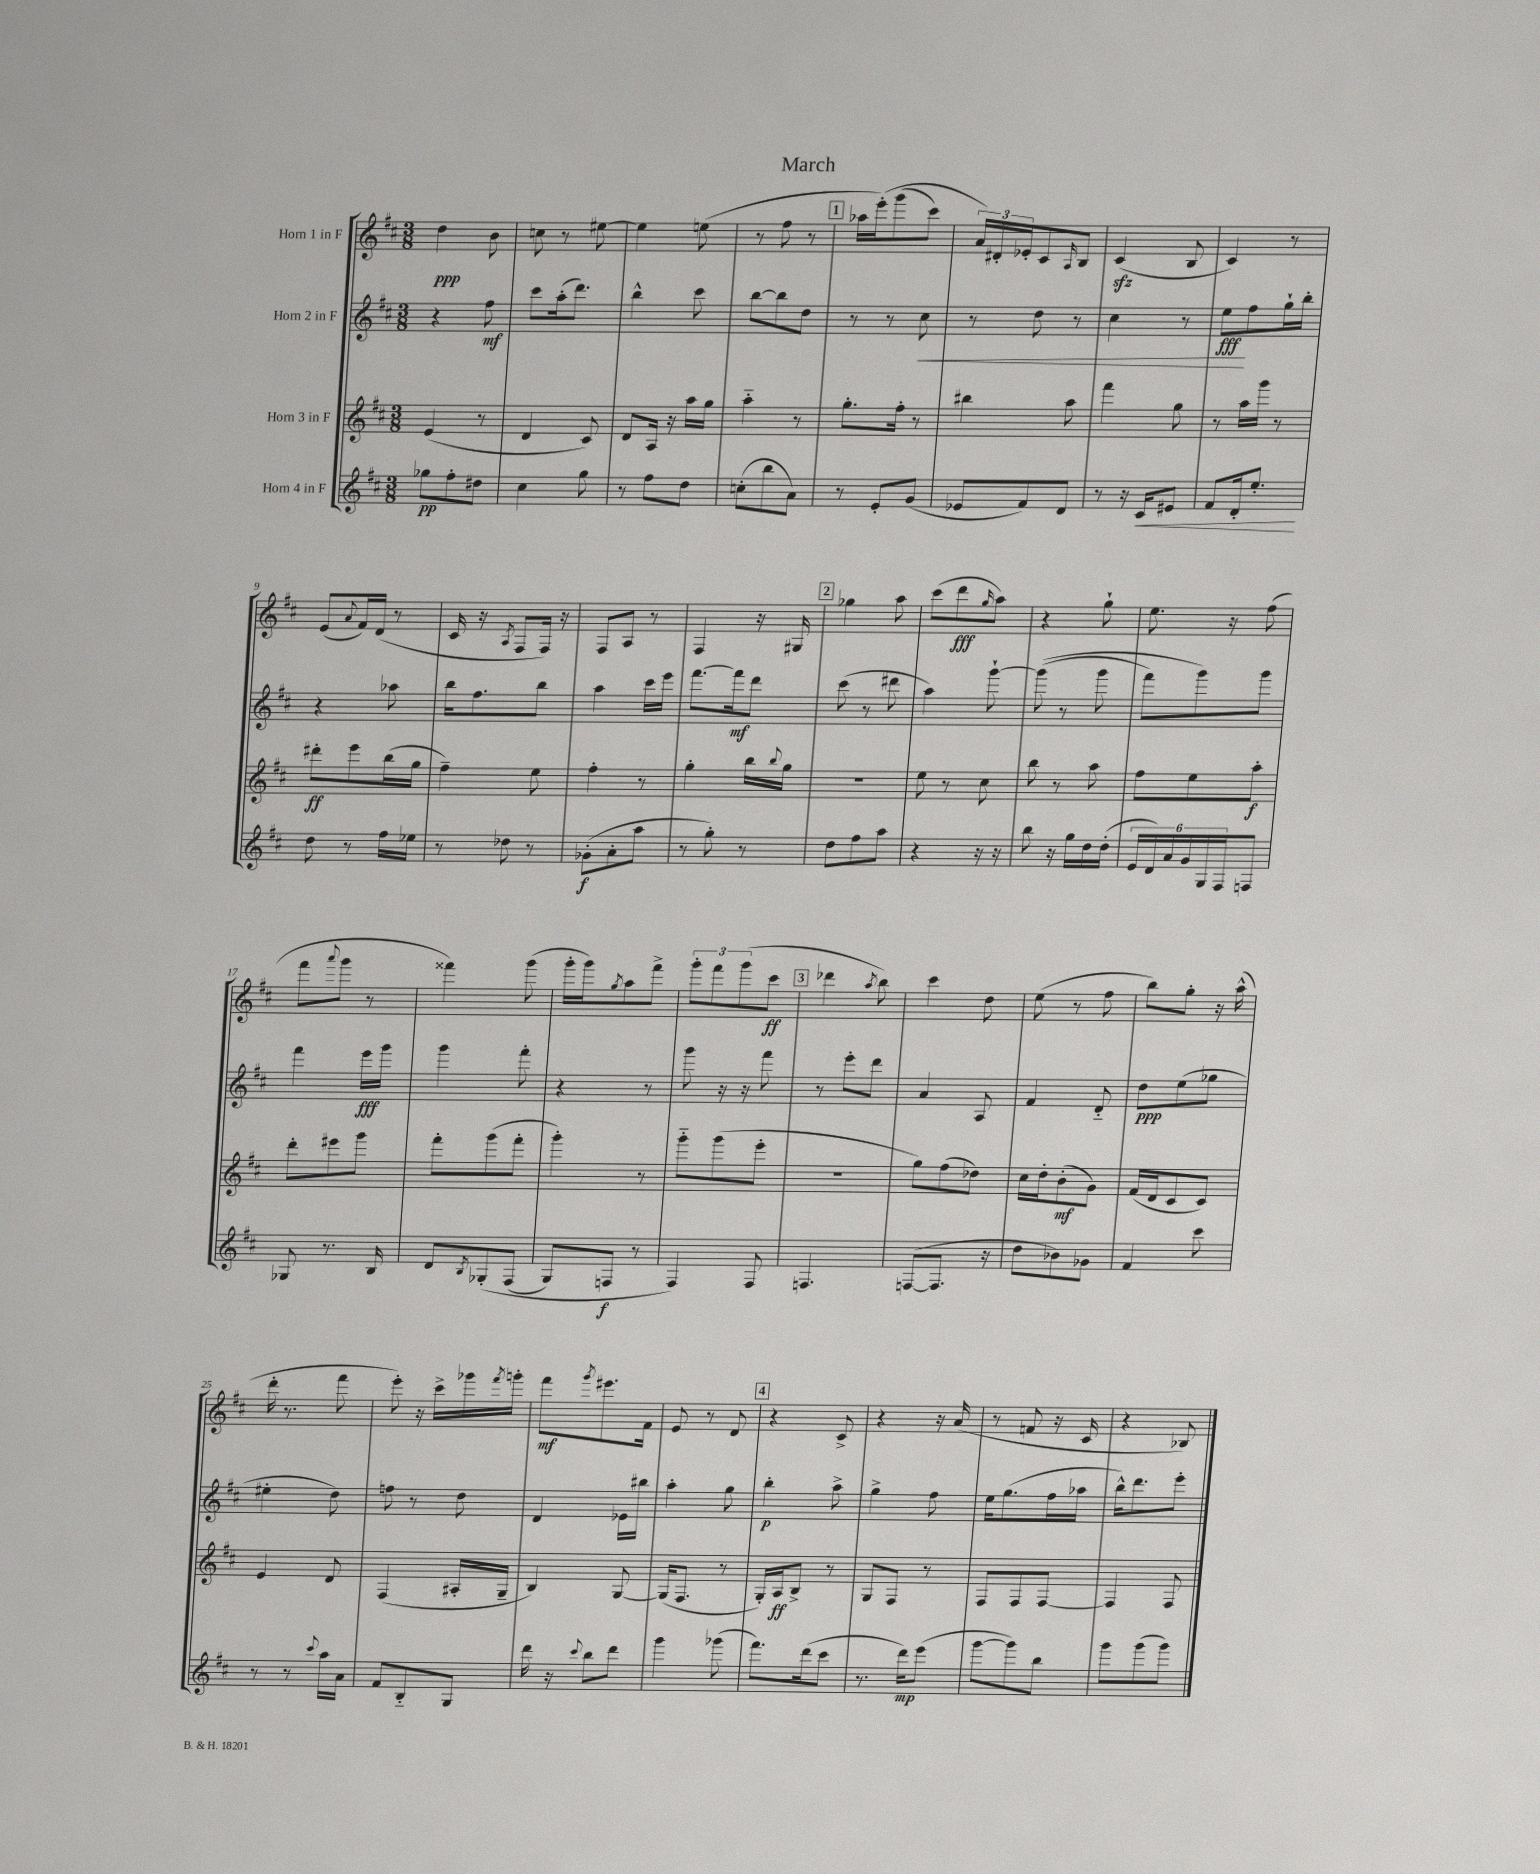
\header { title = "March" }
<<
\new StaffGroup <<
\new Staff = "s0" \with { instrumentName = "Horn 1 in F" } {
    \clef treble \key d \major \numericTimeSignature \time 3/8
    d''4\ppp b'8 |
    c''8 r8 eis''8~ |
    eis''4 e''8( |
    r8 fis''8 r8 |
    \mark \markup { \box "1" } aes''16 e'''16-.)\( g'''8( cis'''8) |
    \tuplet 3/2 { a'16\) dis'16-. ees'16-. } cis'8 \grace { a16 } b8 |
    cis'4\sfz( b8 |
    cis'4) r8 |
    e'8( \appoggiatura { a'8 } fis'16) d'16( r8 |
    cis'16 r16 \acciaccatura { a8 } fis8 fis16) r16 |
    fis8 a8 r8 |
    fis4 r16 gis16 |
    \mark \markup { \box "2" } ges''4 a''8 |
    cis'''8( d'''8\fff \grace { g''16 } a''8) |
    r4 g''8-! |
    e''8. r16 fis''8( |
    fis'''8 \appoggiatura { a'''8 } g'''8 r8 |
    fisis'''4) g'''8( |
    g'''16-. g'''16) \acciaccatura { g''8 } a''8 fis'''8-> |
    \tuplet 3/2 { g'''8-. fis'''8 g'''8( } cis'''8\ff |
    \mark \markup { \box "3" } des'''4 \acciaccatura { a''8 } b''8) |
    cis'''4 d''8 |
    e''8( r8 fis''8 |
    b''8) g''8-. r16 a''16-^( |
    d'''16-. r8. fis'''8 |
    e'''8-.) r16 cis'''16-> ges'''16 \acciaccatura { fis'''8 } g'''16-. |
    fis'''8\mf \acciaccatura { g'''8 } eis'''8. fis'16 |
    e'8 r8 d'8 |
    \mark \markup { \box "4" } r4 cis'8-> |
    r4 r16 a'16( |
    r8 f'8 r16 cis'16 |
    r4 bes8) \bar "|." |
}
\new Staff = "s1" \with { instrumentName = "Horn 2 in F" } {
    \clef treble \key d \major \numericTimeSignature \time 3/8
    r4 fis''8\mf |
    cis'''8 a''16-.( d'''8.) |
    b''4-^ cis'''8 |
    b''8~ b''8 d''8 |
    \mark \markup { \box "1" } r8 r8 cis''8\< |
    r8 d''8 r8 |
    cis''4 r8 |
    e''8\fff\! fis''8 g''16-! b''16-. |
    r4 aes''8 |
    b''16 fis''8. b''8 |
    a''4 cis'''16 e'''16 |
    fis'''8.~ fis'''16\mf d'''8 |
    \mark \markup { \box "2" } cis'''8( r8 dis'''8 |
    a''4) g'''8~-! |
    g'''8(\( r8 g'''8 |
    fis'''8) g'''8\) g'''8 |
    fis'''4 e'''16\fff g'''16 |
    g'''4 fis'''8-. |
    r4 r8 |
    g'''8 r16 r16 fis'''8 |
    \mark \markup { \box "3" } r8 e'''8-. d'''8 |
    a'4 a8 |
    fis'4 d'8-_ |
    d''8\ppp e''8( ges''8 |
    eis''4-. d''8) |
    f''8 r8 d''8 |
    d'4 ees'16 bis''16 |
    a''4-. g''8 |
    \mark \markup { \box "4" } b''4-.\p a''8-> |
    g''4-> fis''8 |
    e''16 g''8.( fis''16 aes''16 |
    b''16-^) d'''8. e'''8-. \bar "|." |
}
\new Staff = "s2" \with { instrumentName = "Horn 3 in F" } {
    \clef treble \key d \major \numericTimeSignature \time 3/8
    e'4( r8 |
    d'4 cis'8) |
    d'8 a16 r16 a''16 g''16 |
    a''4-_ r8 |
    \mark \markup { \box "1" } g''8.-. fis''16-. r8 |
    bis''4 a''8 |
    fis'''4 g''8 |
    r8 a''16 g'''16 r8 |
    dis'''8-.\ff e'''8 b''16( g''16 |
    fis''4--) e''8 |
    fis''4-. r8 |
    g''4-. b''16 \appoggiatura { b''8 } g''16 |
    \mark \markup { \box "2" } R4. |
    e''8 r8 cis''8 |
    b''8 r8 a''8 |
    fis''8 e''8 a''8-.\f |
    d'''8-. eis'''8 g'''8 |
    fis'''8-. g'''8( fis'''8-. |
    g'''4-.) r8 |
    g'''8-_ g'''8( e'''8-. |
    \mark \markup { \box "3" } R4. |
    g''8) fis''8( des''8) |
    cis''16 d''16-. b'8-.\mf( g'8) |
    fis'16( d'16 cis'8 cis'8) |
    e'4 d'8 |
    fis4( ais16-. g16-- |
    b4) g8~ |
    g16( fis8. r8 |
    \mark \markup { \box "4" } g16-.) a16\ff b8-> r8 |
    g8 fis8 r8 |
    fis8 fis8 fis8~ |
    fis4 fis8 \bar "|." |
}
\new Staff = "s3" \with { instrumentName = "Horn 4 in F" } {
    \clef treble \key d \major \numericTimeSignature \time 3/8
    ges''8\pp fis''8-. dis''8 |
    cis''4 g''8 |
    r8 fis''8 d''8 |
    c''8-.( b''8 a'8) |
    \mark \markup { \box "1" } r8 e'8-. g'8( |
    ees'8 fis'8) d'8 |
    r8 r16 cis'16\< eis'8 |
    fis'8 d'16-. e''8.-.\! |
    d''8 r8 fis''16 ees''16 |
    r8 des''8 r8 |
    ges'8-.\f( a'8-. a''8 |
    r8 g''8-.) r8 |
    \mark \markup { \box "2" } d''8 fis''8 a''8 |
    r4 r16 r16 |
    b''8 r16 g''16 d''16 d''16-.( |
    \tuplet 6/4 { e'16 d'16) a'16 g'16 g16 fis16 } f8 |
    ges8 r8. b16 |
    d'8 \acciaccatura { b8 } ges8-.\( fis8( |
    g8) f8\f r8 |
    fis4\) fis8 |
    \mark \markup { \box "3" } f4. |
    f8~( f8. r16 |
    d''8 bes'8) ges'8 |
    fis'4 cis'''8 |
    r8 r8 \appoggiatura { cis'''8 } a''16 a'16 |
    fis'8 b8-_ g8 |
    d'''16 r16 \appoggiatura { cis'''8 } b''8 d'''8 |
    g'''4 ges'''8( |
    \mark \markup { \box "4" } fis'''8.) d'''16( cis'''8 |
    r8. d'''16\mp) e'''8( |
    g'''8~ g'''8) b''8 |
    g'''8 g'''8( g'''8) \bar "|." |
}
>>
>>
